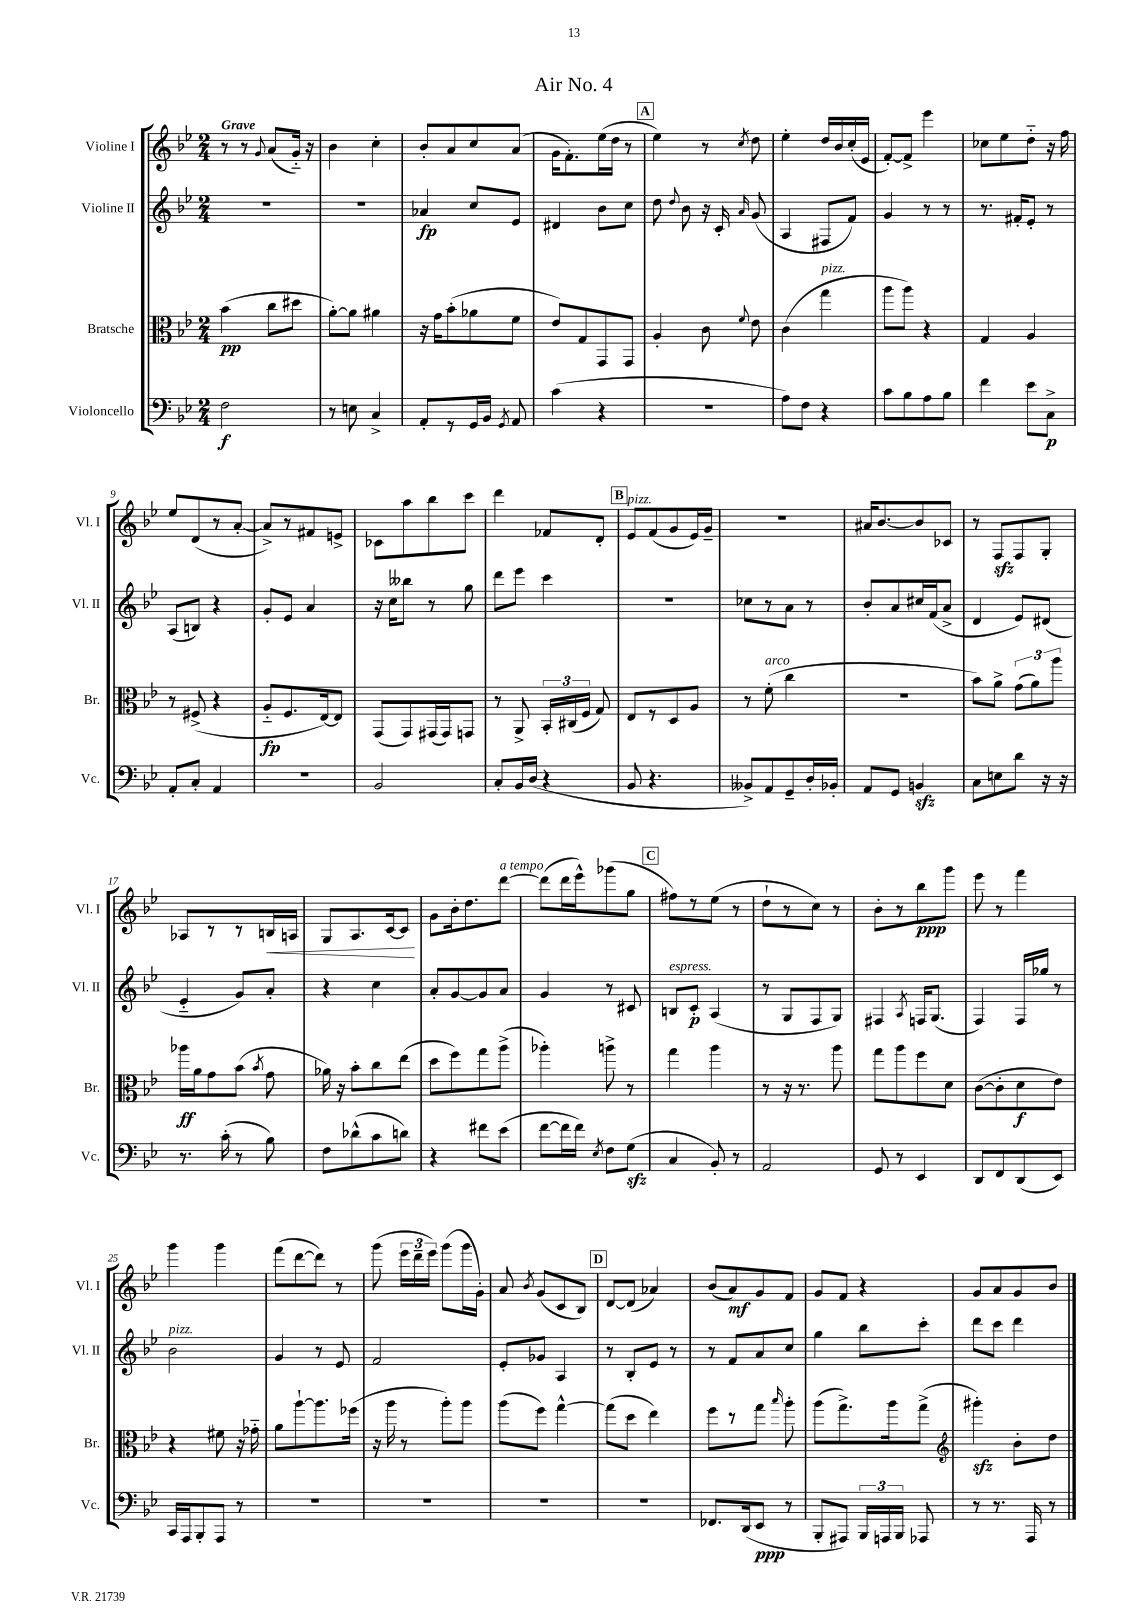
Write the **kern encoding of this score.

**kern	**kern	**kern	**kern
*staff4	*staff3	*staff2	*staff1
*clefF4	*clefC3	*clefG2	*clefG2
*k[b-e-]	*k[b-e-]	*k[b-e-]	*k[b-e-]
*M2/4	*M2/4	*M2/4	*M2/4
2F	(4b-	2r	8r
.	.	.	8r
.	.	.	8qqg
.	8cc	.	(8a
.	8dd#	.	16g'~)
.	.	.	16r
=	=	=	=
8r	[8a')	2r	4b-
8E	8a]	.	.
4C^	4a#	.	4cc'
=	=	=	=
8AA'	16r	4a-	8b-'
.	16g	.	.
8r	(8b-'	.	8a
16GG	8a-	8cc	8cc
16BB-	.	.	.
8qGG	.	.	.
8AA	8f	8e-	(8a
=	=	=	=
(4c	8e-)	4d#	16g
.	.	.	8.f')
.	8G	.	.
4r	8GG	8b-	(16ee-
.	.	.	16dd
.	8GG	8cc	8r
=	=	=	=
2r	4A'	8dd	4ee-)
.	.	8qqdd	.
.	.	8b-	.
.	8c	16r	8r
.	.	16c'	.
.	8qqf	16qqa	8qcc
.	8e-	(8g	8dd
=	=	=	=
8A)	(4c	4A	4ee-'
8F	.	.	.
4r	4gg	8F#	16dd
.	.	.	16b-
.	.	8f)	(16cc'
.	.	.	16e-
=	=	=	=
8c	8aa	4g	[8f')
8B-	8aa)	.	8f^]
8A	4r	8r	4eee-
8B-	.	8r	.
=	=	=	=
4f	4G	8.r	8cc-
.	.	.	8ee-
.	.	16f#'	.
8e-	4A	8e-'	8dd'~
8C^	.	8r	16r
.	.	.	16ff
=	=	=	=
8AA'	8r	(8A	8ee-
8C'	(8F#^	8B)	(8d
4AA	4r	4r	8r
.	.	.	[8a'
=	=	=	=
2r	8A'~	8g'	8a^])
.	8.F	8e-	8r
.	.	4a	8f#
.	[16E-)	.	.
.	8E-]	.	8e^
=	=	=	=
2BB-	(8GG	16r	8c-
.	.	16cc	.
.	8GG)	8bb--	8aa
.	(16GG#	8r	8bb-
.	16GG#)	.	.
.	8GG	8gg	8ccc
=	=	=	=
8C'	8r	8ddd	4ddd
16BB-	8AA^	8eee-	.
(16D	.	.	.
4r	24BB-'	4ccc	8f-
.	(24C#	.	.
.	24F	.	.
.	8G)	.	8d'
=	=	=	=
8BB-	8E-	2r	8e-
4.r	8r	.	(8f
.	8D	.	8g
.	8A	.	16e-)
.	.	.	16g~
=	=	=	=
8BB--^)	8r	8cc-	2r
8AA	(8f'	8r	.
8GG~	4cc	8a	.
16D'	.	8r	.
16BB-'	.	.	.
=	=	=	=
8AA	2r	8b-'	16a#
.	.	.	[8.b-
8GG	.	8a	.
4BB	.	16cc#	8b-]
.	.	(16f	.
.	.	8a^	8c-
=	=	=	=
8C	8b-)	4d	8r
8E	8a^	.	8F
8d	(12g	8e-)	8F
.	12a)	.	.
16r	.	(8d#	8G'
.	12aa	.	.
16r	.	.	.
=	=	=	=
8.r	16aa-	4e-'~	8A-
.	16a	.	.
.	8g	.	8r
(16c'	.	.	.
8r	(8b-	8g)	8r
.	8qb-	.	.
8B-)	8g	8a'	16B
.	.	.	16A
=	=	=	=
8F	16a-)	4r	8G
.	16r	.	.
(8d-^^	8b-'	.	8.A
8c	8cc	4cc	.
.	.	.	[16c
8d)	(8ee-	.	8c]
=	=	=	=
4r	8dd	8a'	8g
.	8ff)	[8g	16b-'
.	.	.	8.dd
8f#	8gg	8g]	.
(8e-	(8aa^	8a	[8ddd
=	=	=	=
[8f	4aa-')	4g	(8ddd]
16f]	.	.	16ddd
16f)	.	.	16eee-^^)
8qE-	.	.	.
8F	8aa^	8r	(8ggg-
(8G	8r	8c#	8gg
=	=	=	=
4C	4gg	8B	8ff#)
.	.	8c'	8r
8BB-')	4aa	(4A	(8ee-
8r	.	.	8r
=	=	=	=
2AA	8r	8r	8dd`
.	16r	8G	8r
.	8.r	.	.
.	.	8F	8cc)
.	8aa	8G)	8r
=	=	=	=
8GG	8gg	4F#	8b-'
8r	8aa	.	8r
.	.	8qA	.
4EE-	8ff	16F	8bb-
.	.	(8.G	.
.	8d	.	8ggg
=	=	=	=
8DD	([8c	4F)	8eee-
8FF	8c']	.	8r
(8DD	8d	16F	4fff
.	.	16gg-	.
8EE-)	8e-)	8r	.
=	=	=	=
16CC	4r	2b-	4ggg
16AAA	.	.	.
8BBB-'	.	.	.
8AAA	8f#	.	4ggg
8r	16r	.	.
.	16g-'~	.	.
=	=	=	=
2r	8a	4g	(8fff
.	[8aa`	.	[8ddd
.	8.aa]	8r	8ddd])
.	.	8e-	8r
.	(16ff-	.	.
=	=	=	=
2r	16r	2f	(8ggg
.	16aa	.	.
.	8r	.	24eee-
.	.	.	24ddd~
.	.	.	24eee-)
.	8aa')	.	(8ggg
.	8aa	.	16ggg
.	.	.	16g')
=	=	=	=
2r	(8aa	8e-'	8a
.	.	.	8qb-
.	8ff)	8g-	(8g
.	[4gg^^	4A	8c
.	.	.	8B-)
=	=	=	=
2r	(8gg]	8r	[8d
.	8dd	8B-'	(8d]
.	4ee-)	8e-	4a-)
.	.	8r	.
=	=	=	=
8.FF-	8ff	8r	(8b-
.	8r	8f	8a)
(16DD	.	.	.
8EE-	8gg	8a	8g
.	16qqbb-	.	.
8r	8aa'	8cc	8f
=	=	=	=
8BBB-'	(8aa	4gg	8g
8AAA#)	8.gg^)	.	8f
24BBB-	.	8bb-	4r
24AAA	.	.	.
.	16aa	.	.
24BBB-	.	.	.
8AAA-	(8gg^	8ccc'	.
=	=	=	=
*	*clefG2	*	*
8r	4ggg#')	8ddd	8g
8.r	.	8ccc	8a
.	8b-'	4ddd	8g
16AAA	.	.	.
8r	8dd	.	8b-
==	==	==	==
*-	*-	*-	*-
